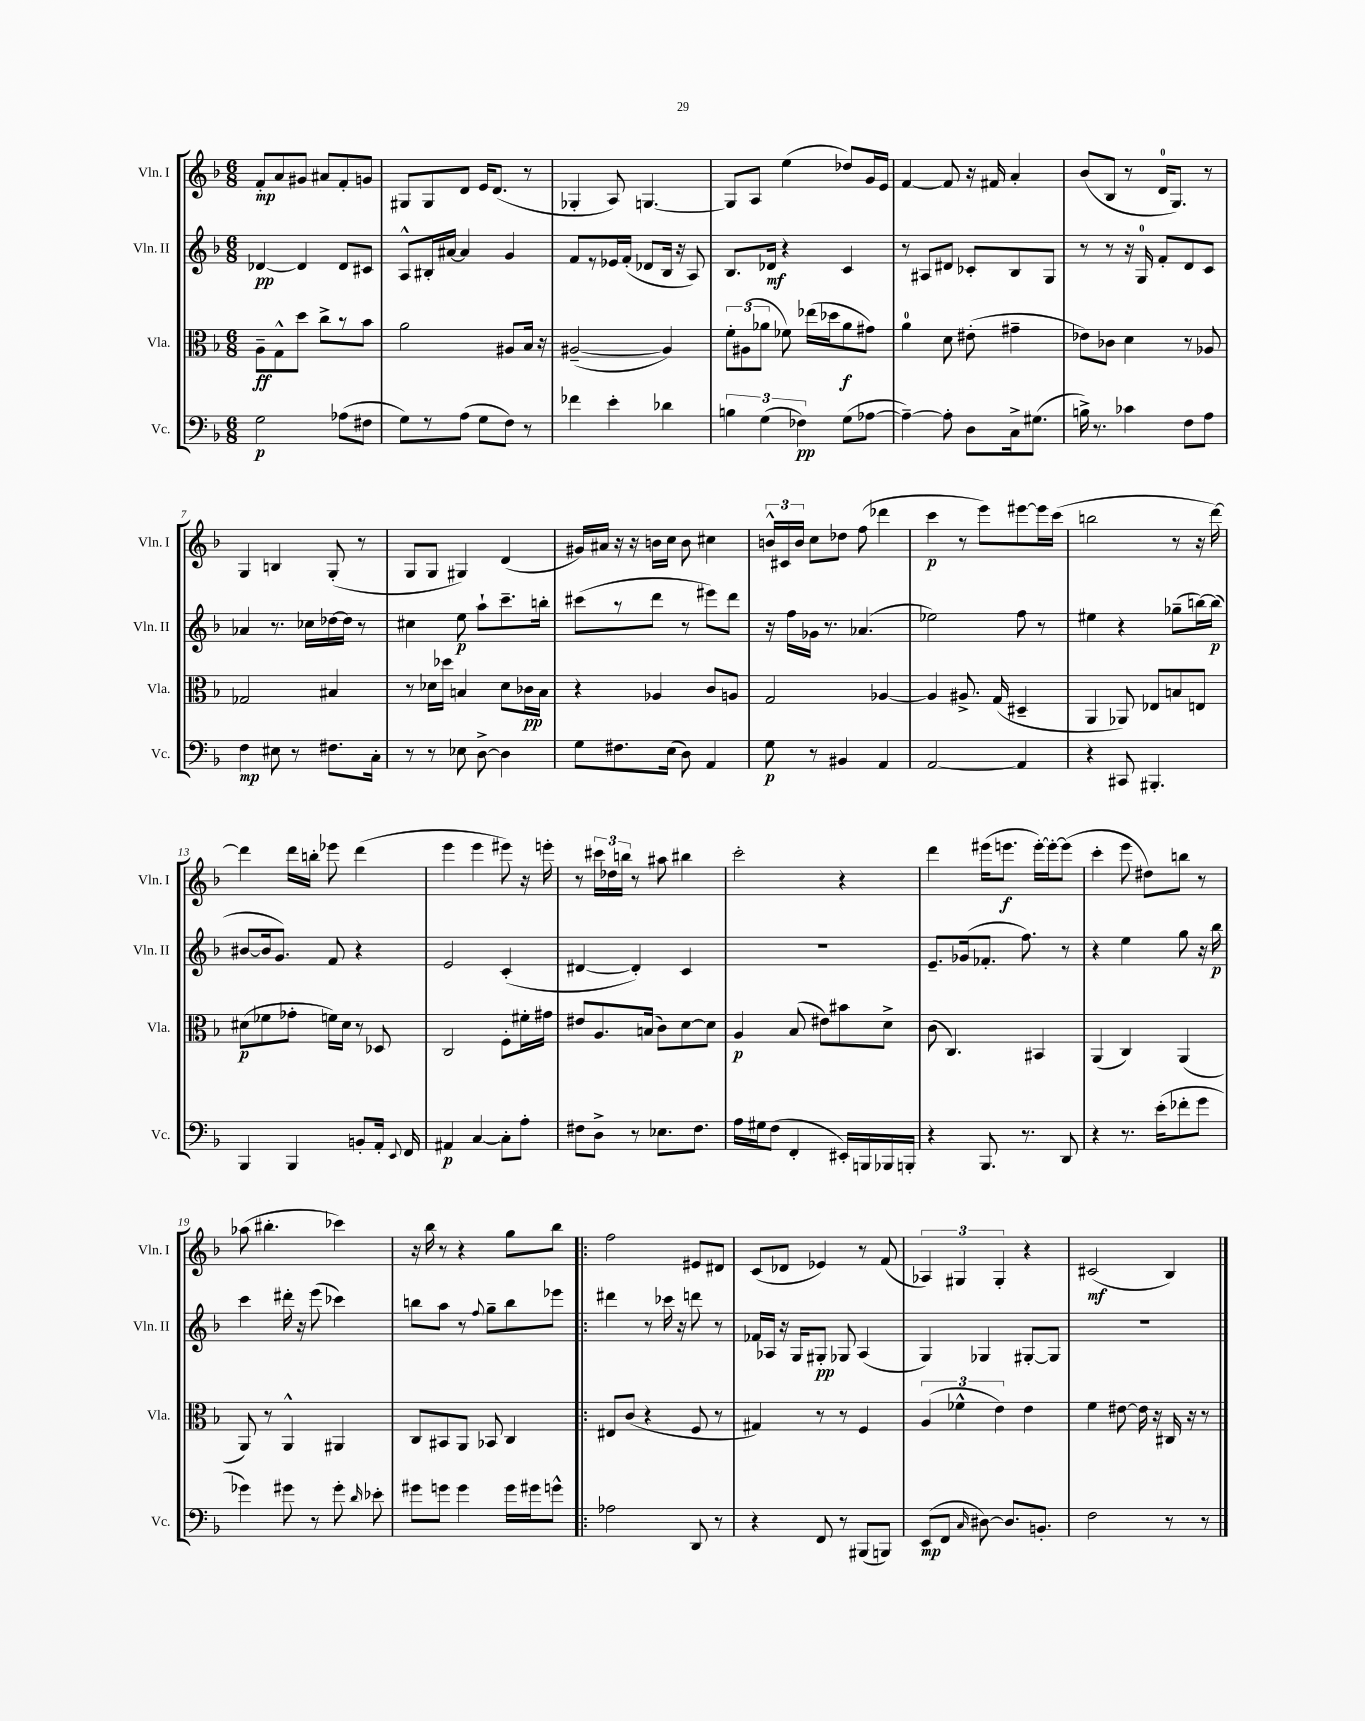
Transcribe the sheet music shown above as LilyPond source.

<<
\new StaffGroup <<
\new Staff = "s0" \with { instrumentName = "Vln. I" shortInstrumentName = "Vln. I" } {
    \clef treble \key f \major \numericTimeSignature \time 6/8
    \autoBeamOff f'8[-.\mp a'8 gis'8] ais'8[ f'8-. g'8] |
    gis8[ gis8 d'8] e'16[ d'8.]( r8 |
    ges4-. a8) g4.~ |
    g8[ a8] e''4( des''8[) g'16 e'16] |
    f'4~ f'8 r16 fis'16 a'4-. |
    bes'8[( bes8] r8 d'16[-0 g8.]) r8 |
    g4 b4 g8-.( r8 |
    g8[ g8] gis4) d'4( |
    gis'16[) ais'16] r16 r16 b'16[ c''16] b'8 cis''4 |
    \tuplet 3/2 { b'16[-^ cis'16 b'16] } c''8[ des''8] f''8( des'''4 |
    c'''4\p r8 e'''8[) eis'''8~ eis'''16 c'''16]( |
    b''2 r8 r16 d'''16~) |
    d'''4 d'''16[ b''16]-. ees'''8 d'''4( |
    e'''4 e'''4 eis'''8) r16 e'''16-. |
    r8 \tuplet 3/2 { cis'''16[ des''16 b''16] } r8 ais''8 bis''4 |
    c'''2-. r4 |
    d'''4 eis'''16[( e'''8.]\f e'''16[~-.) e'''16~-. e'''8]( |
    c'''4-. e'''8 dis''8[) b''8] r8 |
    aes''8( bis''4.-. ces'''4) |
    r16 bes''16 r8 r4 g''8[ bes''8] |
    \bar ".|:" f''2 eis'8[ dis'8] |
    c'8[( des'8] ees'4) r8 f'8( |
    \tuplet 3/2 { aes4) gis4 gis4-. } r4 |
    cis'2\mf( bes4) \bar "|." |
}
\new Staff = "s1" \with { instrumentName = "Vln. II" shortInstrumentName = "Vln. II" } {
    \clef treble \key f \major \numericTimeSignature \time 6/8
    \autoBeamOff des'4~\pp des'4 des'8[ cis'8] |
    a8[-^ bis16-. ais'16]~ ais'4 g'4 |
    f'8[ r8 ees'16 f'16]-.( des'8[ bes16] r16 a8) |
    bes8.[ des'16]\mf r4 c'4 |
    r8 ais8[ dis'8] ces'8[-. bes8 g8] |
    r8 r8 r16 g16-0 f'8[-. d'8 c'8] |
    aes'4 r8. ces''16[ des''16~ des''16] r8 |
    cis''4 e''8\p a''8[-! c'''8.-- b''16]-. |
    cis'''8[( r8 d'''8] r8 eis'''8[) d'''8] |
    r16 f''16[ ges'16] r8. aes'4.( |
    ees''2) f''8 r8 |
    eis''4 r4 ges''8[--( b''16~) b''16]\p( |
    bis'8[~ bis'16 g'8.]) f'8 r4 |
    e'2 c'4-.( |
    dis'4~ dis'4-.) c'4 |
    R2. |
    e'8.[-- ges'16( fes'8.]-. f''8.) r8 |
    r4 e''4 g''8 r16 bes''16\p |
    c'''4 dis'''16-. r16 e'''8( ces'''4) |
    b''8[ a''8] r8 \appoggiatura { f''8 } g''8[-- b''8 ees'''8] |
    \bar ".|:" dis'''4 r8 ces'''16 r16 d'''8 r8 |
    fes'16[ aes16] r16 g16[ gis8]-.\pp ges8 aes4( |
    g4) ges4 gis8[~-. gis8] |
    R2. \bar "|." |
}
\new Staff = "s2" \with { instrumentName = "Vla." shortInstrumentName = "Vla." } {
    \clef alto \key f \major \numericTimeSignature \time 6/8
    \autoBeamOff a8[--\ff g8-^ d''8] c''8[-> r8 bes'8] |
    a'2 ais8[ bes16] r16 |
    ais2~--( ais4) |
    \tuplet 3/2 { f'8[-. ais8( aes'8] } fes'8) ees''16[( des''16 aes'8\f gis'8]) |
    a'4-0 d'8 eis'8-.( gis'4-- |
    ees'8[) ces'8] d'4 r8 aes8 |
    ges2 bis4 |
    r8 des'16[ des''16] b4 des'8[ ces'16\pp b16] |
    r4 aes4 c'8[ a8] |
    g2 aes4~ |
    aes4 ais8.-> g16( dis4-- |
    a,4 aes,8) ees8[ b8 e8] |
    dis'8[\p( fes'8 ges'8]-. f'16[) dis'16] r8 des8 |
    c2 f8[-. fis'16-. gis'16] |
    eis'8[ a8. b16]( c'8[) d'8~ d'8] |
    a4\p bes8( eis'8[) bis'8 d'8]-> |
    c'8( c4.) bis,4 |
    a,4( c4) a,4( |
    a,8) r8 a,4-^ ais,4 |
    c8[ bis,8 a,8] bes,8 c4 |
    \bar ".|:" eis8[ c'8]( r4 f8 r8 |
    gis4) r8 r8 f4 |
    \tuplet 3/2 { a4( fes'4-^ e'4) } e'4 |
    f'4 eis'8~ eis'16 r16 cis16 r16 r8 \bar "|." |
}
\new Staff = "s3" \with { instrumentName = "Vc." shortInstrumentName = "Vc." } {
    \clef bass \key f \major \numericTimeSignature \time 6/8
    \autoBeamOff g2\p aes8[( fis8] |
    g8[) r8 a8]( g8[ f8]) r8 |
    fes'4 e'4-. des'4 |
    \tuplet 3/2 { b4 g4( fes4\pp) } g8[( aes8]~ |
    aes4~--) aes8-. d8[ c16-> gis8.]( |
    b16->) r8. ces'4 f8[ a8] |
    f4\mp eis8 r8 fis8.[ c16]-. |
    r8 r8 ees8 d8~-> d4 |
    g8[ fis8. e16]( d8) a,4 |
    g8\p r8 bis,4 a,4 |
    a,2~ a,4 |
    r4 cis,8 bis,,4.-. |
    bes,,4 bes,,4 b,8[-. a,16]-. \appoggiatura { e,8 } f,16 |
    ais,4\p c4~ c8[-. a8]-. |
    fis8[ d8]-> r8 ees8.[ fis8.] |
    a16[ gis16 f8]( f,4-. eis,16[-.) b,,16 bes,,16 b,,16]-. |
    r4 bes,,8. r8. d,8 |
    r4 r8. e'16[-.( fes'8-. g'8] |
    ges'4) gis'8 r8 gis'8-. \grace { d'16 } ees'8-. |
    gis'8[ g'8] g'4 g'16[ gis'16 g'8]-^ |
    \bar ".|:" aes2 d,8 r8 |
    r4 f,8 r8 bis,,8[( b,,8]) |
    e,8[\mp( f,8] \grace { c16 } dis8~) dis8.[ b,8.]-. |
    f2 r8 r8 \bar "|." |
}
>>
>>
